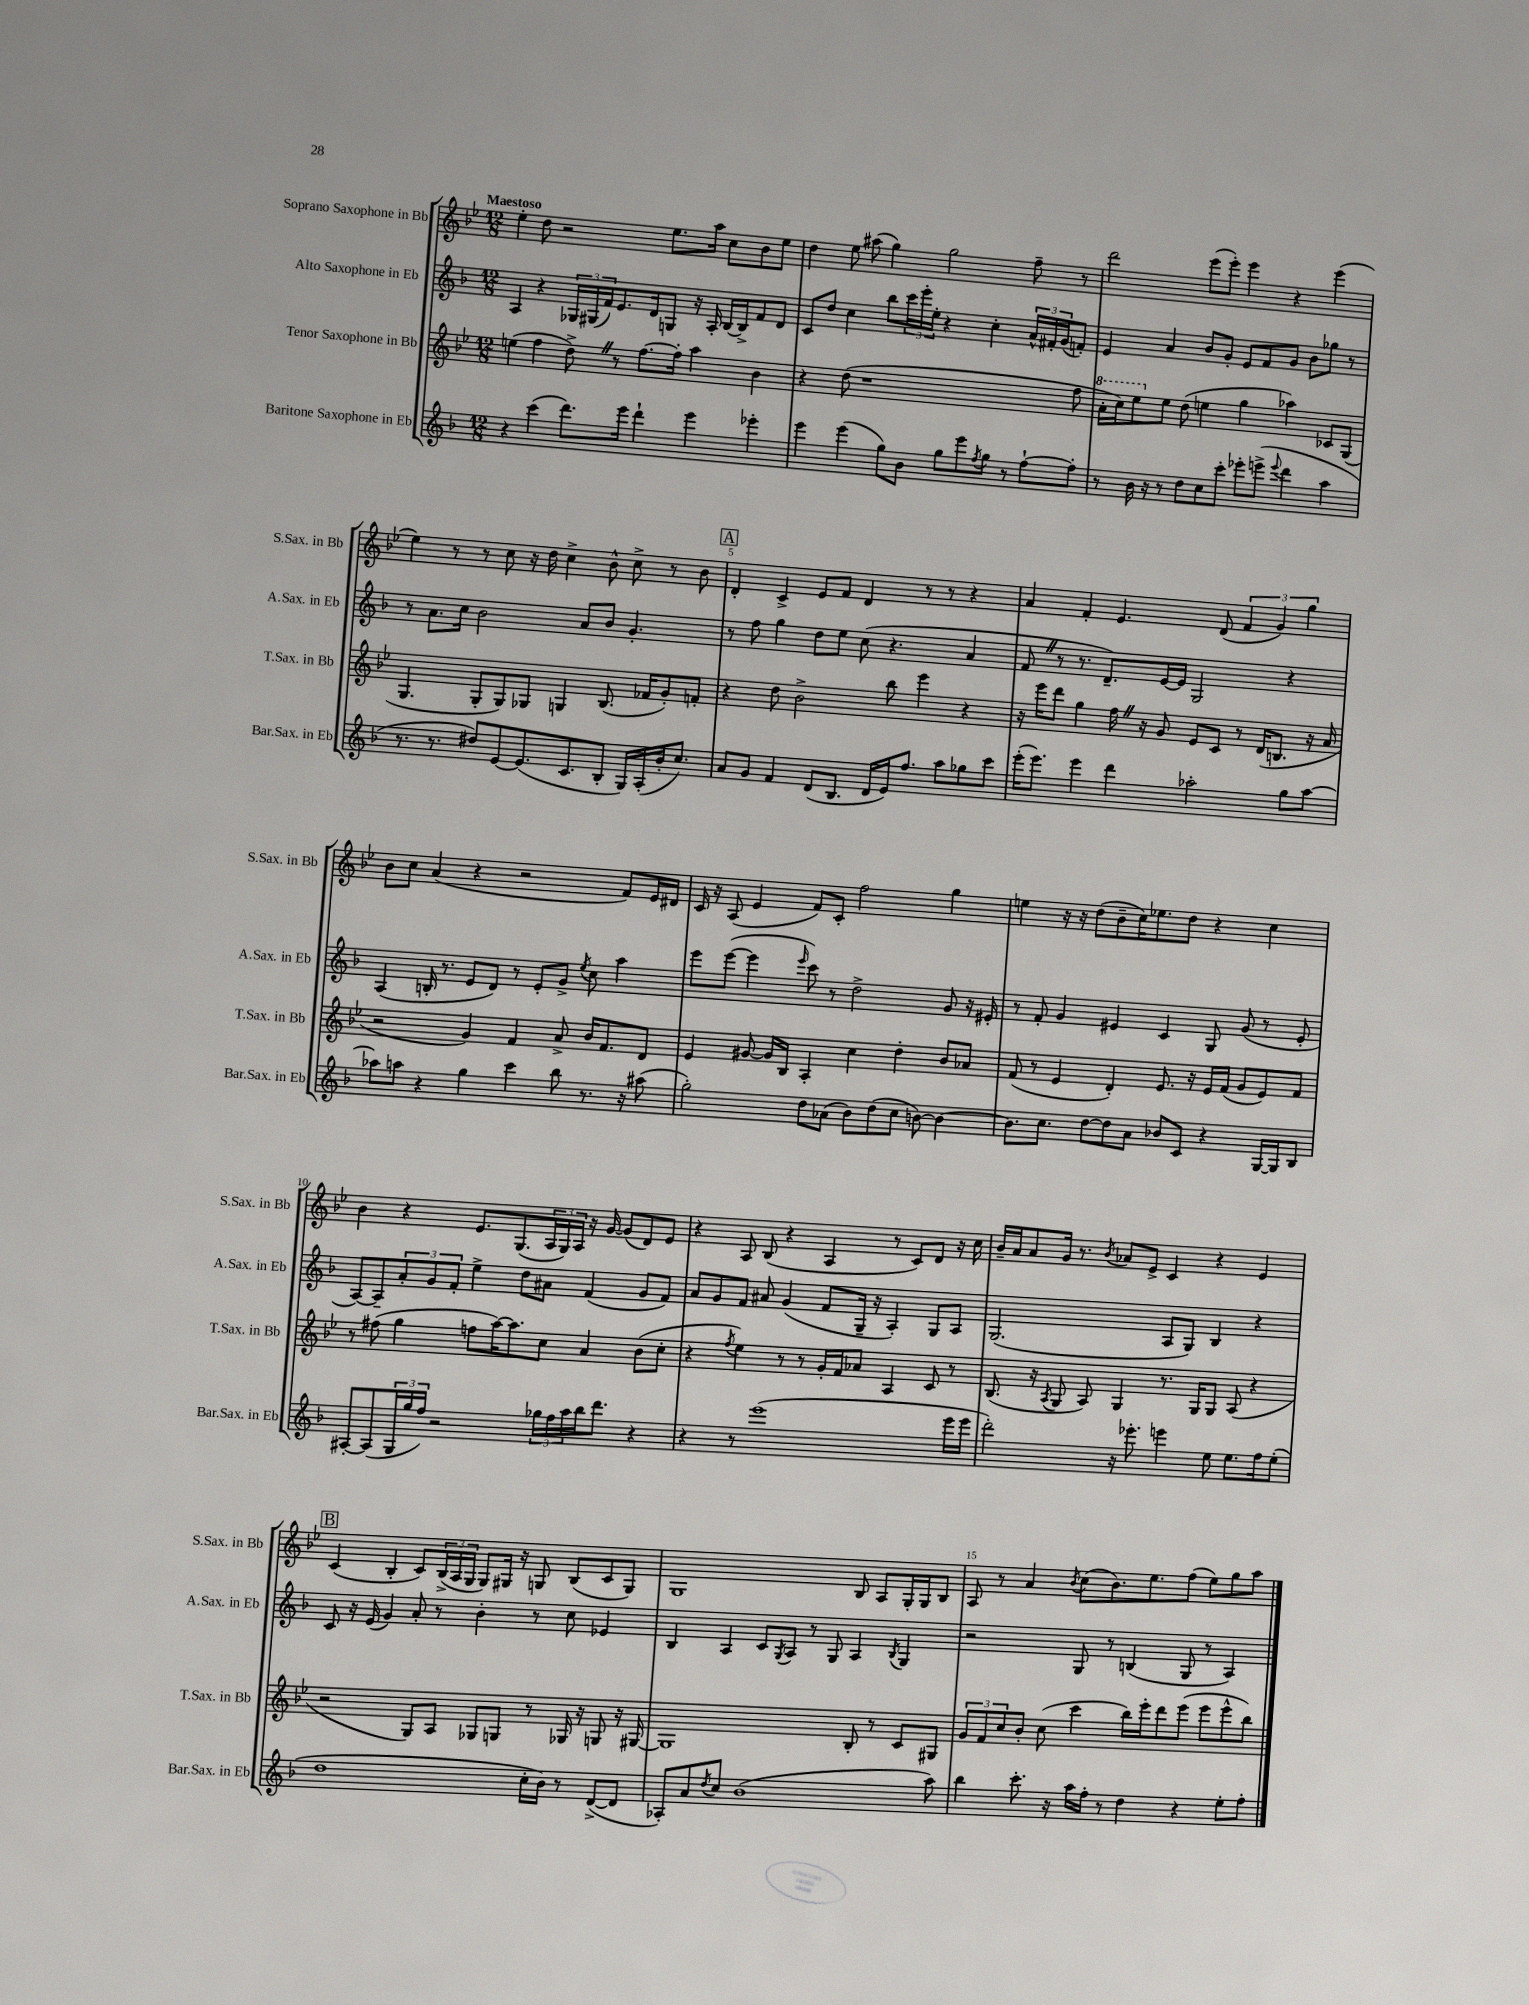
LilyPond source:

<<
\new StaffGroup <<
\new Staff = "s0" \with { instrumentName = "Soprano Saxophone in Bb" shortInstrumentName = "S.Sax. in Bb" } {
    \clef treble \key bes \major \numericTimeSignature \time 12/8 \tempo "Maestoso"
    ees''4-. d''8 r2 ees''8. a''16 c''8 bes'8 ees''8 |
    d''4 ees''8 ais''8( g''4) g''2 f''8-- r8 |
    d'''2 ees'''8( ees'''8-.) ees'''4 r4 ees'''4( |
    ees''4) r8 r8 c''8 r16 d''16 c''4-> bes'8-^ c''8-> r8 bes'8 |
    \mark \markup { \box "A" } d'4-. c'4-> ees'8 f'8 d'4 r8 r8 r4 |
    a'4 f'4-. ees'4. d'8( \tuplet 3/2 { f'4 g'4) g''4 } |
    bes'8 c''8 a'4( r4 r2 f'8) ees'16 dis'16 |
    c'16 r16 a8( ees'4 f'8) c'8-. f''2 g''4 |
    e''4 r16 r16 d''8( bes'8-- c''16) ees''8. d''8 r4 c''4 |
    bes'4 r4 ees'8. g8.( \tuplet 3/2 { a16 g16) a16 } r16 g'16~ g'8( d'8) ees'8 |
    r4 a8 bes8( r4 a4 r8 c'8) d'8 r16 c''16 |
    bes'16-- a'16 a'8 g'16 r8. \acciaccatura { bes'8 } aes'8 ees'8-> c'4 r4 ees'4 |
    \mark \markup { \box "B" } c'4( bes4-. c'8) \tuplet 3/2 { bes16->( a16 g16 } g8) gis16 r16 g8 bes8( c'8 g8) |
    g1 bes8 a8 g16-. g16 bes8 |
    a8 r8 a'4 \acciaccatura { bes'8 } c''8( bes'8.) ees''8. f''8( ees''8) g''8 a''8 \bar "|." |
}
\new Staff = "s1" \with { instrumentName = "Alto Saxophone in Eb" shortInstrumentName = "A.Sax. in Eb" } {
    \clef treble \key f \major \numericTimeSignature \time 12/8
    a4 r4 \tuplet 3/2 { ges16 gis16( f'16) } e'8. d'16 g8 r16 a16-. bes16~ bes16-> f'8 d'8 |
    c'8 d''8 c''4 bes''8 \tuplet 3/2 { c'''16 e'''16-. e''16-. } r4 c''4-. \tuplet 3/2 { a'16-^ fis'16-. g'16( } f'8-.) |
    e'4 a'4 bes'8 g'8-. e'8 f'8 g'8 bes'8 ges''8 r8 |
    r8 a'8. c''16 bes'2 a'8 bes'8 g'4.-. |
    \mark \markup { \box "A" } r8 f''8 g''4 d''8 e''8 c''8( r4. a'4 |
    f'8 \once \override BreathingSign.text = \markup { \musicglyph "scripts.caesura.straight" } \breathe r8 r8. d'8.--) e'16~ e'16 g2 r4 |
    a4( b16-. r8. e'8 d'8) r8 e'8-. g'8-> \acciaccatura { e''8 } c''8 a''4 |
    e'''8 e'''8~( e'''4 \grace { e'''16 } c'''8) r8 d''2-> g'8 r16 eis'16-. |
    r8 f'8-. g'4 eis'4 c'4 g8 g'8( r8 eis'8-. |
    a8~) a8-- \tuplet 3/2 { a'8-. g'8 f'8-. } e''4-> d''8 ais'8 f'4( g'8 f'8) |
    a'8 g'8 f'8 ais'8 g'4( f'8 g16-- r16 a4-.) g8 a8 |
    g2.( a8 g8) bes4 r4 |
    \mark \markup { \box "B" } c'8 r16 e'16( g'4) a'8-. r8 bes'4-. r8 c''8 ees'4 |
    bes4 a4 c'8 \acciaccatura { g8 } a8 r8 g8 a4 \acciaccatura { bes8 } g4 |
    r2 g8 r8 b4( g8 r8 a4) \bar "|." |
}
\new Staff = "s2" \with { instrumentName = "Tenor Saxophone in Bb" shortInstrumentName = "T.Sax. in Bb" } {
    \clef treble \key bes \major \numericTimeSignature \time 12/8
    e''4( f''4 d''8->) \once \override BreathingSign.text = \markup { \musicglyph "scripts.caesura.straight" } \breathe r8 f''8.~ f''16-. a''4 bes'4 |
    r4 d''8( r1 f''8 |
    \ottava #1 a''16-. c'''16) ees'''8 \ottava #0 ees''8 d''8( e''4 g''4 aes''4) ces'8 g8( |
    g4. g8-. g8) ges8 g4 bes8.( fes'16 g'8-.) f'8-. |
    \mark \markup { \box "A" } r4 d''8 bes'2-> bes''8 ees'''4 r4 |
    r16 ees'''16 d'''8 g''4 f''16 \once \override BreathingSign.text = \markup { \musicglyph "scripts.caesura.straight" } \breathe r16 g'8 ees'8 c'8 r8 d'16( b8. r16 a'16 |
    r2 g'4) f'4 a'8-> bes'16 f'8. d'8 |
    ees'4 gis'8~ gis'16 bes16 a4-. c''4 d''4-. bes'8 aes'8 |
    f'8( r8 ees'4 d'4-.) ees'8. r16 ees'16 f'16( g'8 ees'8) f'8 |
    r8 fis''8( g''4 f''8 a''16~) a''8. c''8 a'4 bes'8( c''8-. |
    r4 \acciaccatura { f''8 } ees''4) r8 r8 g'16-. f'16 aes'8 a4 c'8 r8 |
    bes8.( r16 \acciaccatura { a8 } g8 a8) g4 r8. g16 g8 a8( r4 |
    \mark \markup { \box "B" } r2 g8) a8 ges8 g8 r8 ges16 r16 g8 r16 gis16~ |
    gis1 bes8-. r8 c'8 gis8 |
    \tuplet 3/2 { g'8 f'8 c''8 } bes'8-. c''8( c'''4 bes''16) ees'''16-. d'''8 ees'''8( ees'''8 ees'''8-^ bes''8) \bar "|." |
}
\new Staff = "s3" \with { instrumentName = "Baritone Saxophone in Eb" shortInstrumentName = "Bar.Sax. in Eb" } {
    \clef treble \key f \major \numericTimeSignature \time 12/8
    r4 c'''4( d'''8.) e'''16 d'''4-! e'''4 ees'''4-. |
    e'''4 e'''4( g''8) bes'8 g''8 e'''8 \acciaccatura { f''8 } g''8 r8 f''8~-! f''8-. |
    r8 bes'16 r16 r8 d''8 c''8 c'''8-. ees'''8-. e'''8->( \appoggiatura { e'''8 } d'''4 a''4 |
    r8. r8. dis''8) e'8~ e'8.( c'8. bes8-. g16) a16-.( bes'16-. c''8.) |
    \mark \markup { \box "A" } a'8 g'8 f'4 d'8( bes8. d'16 e'16) f''8. a''8 ges''8 c'''8 |
    e'''16-.( e'''8.) e'''4 d'''4 aes''2-. g''8 aes''8~ |
    aes''8 a''8 r4 g''4 c'''4 bes''8 r8. r16 ais''8( |
    g''2-.) d''8 aes'8( bes'8) d''8( c''8 b'8~) b'4~ |
    b'8. c''8. d''8~ d''8 a'8 bes'8 c'8 r4 g16~ g16 bes8 |
    ais8~-. ais8( \tuplet 3/2 { g16 g''16 f''16) } r2 \tuplet 3/2 { ges''16 f''16 a''16 } bes''16 d'''8. r4 |
    r4 r8 e'''1( e'''16 e'''16 |
    d'''2-.) r16 ees'''8.-. e'''4 e''8 e''8. f''16 e''8-.( |
    \mark \markup { \box "B" } d''1 c''16-. bes'16) r8 d'8~->( d'8 |
    aes8-.) a'8 \acciaccatura { d''8 } c''8 bes'1( a''8) |
    bes''4 c'''8.-. r16 a''16 f''16-. r8 d''4 r4 e''8-. f''8-. \bar "|." |
}
>>
>>
\layout { \context { \Score \override BarNumber.break-visibility = ##(#f #t #t) barNumberVisibility = #(every-nth-bar-number-visible 5) } }
